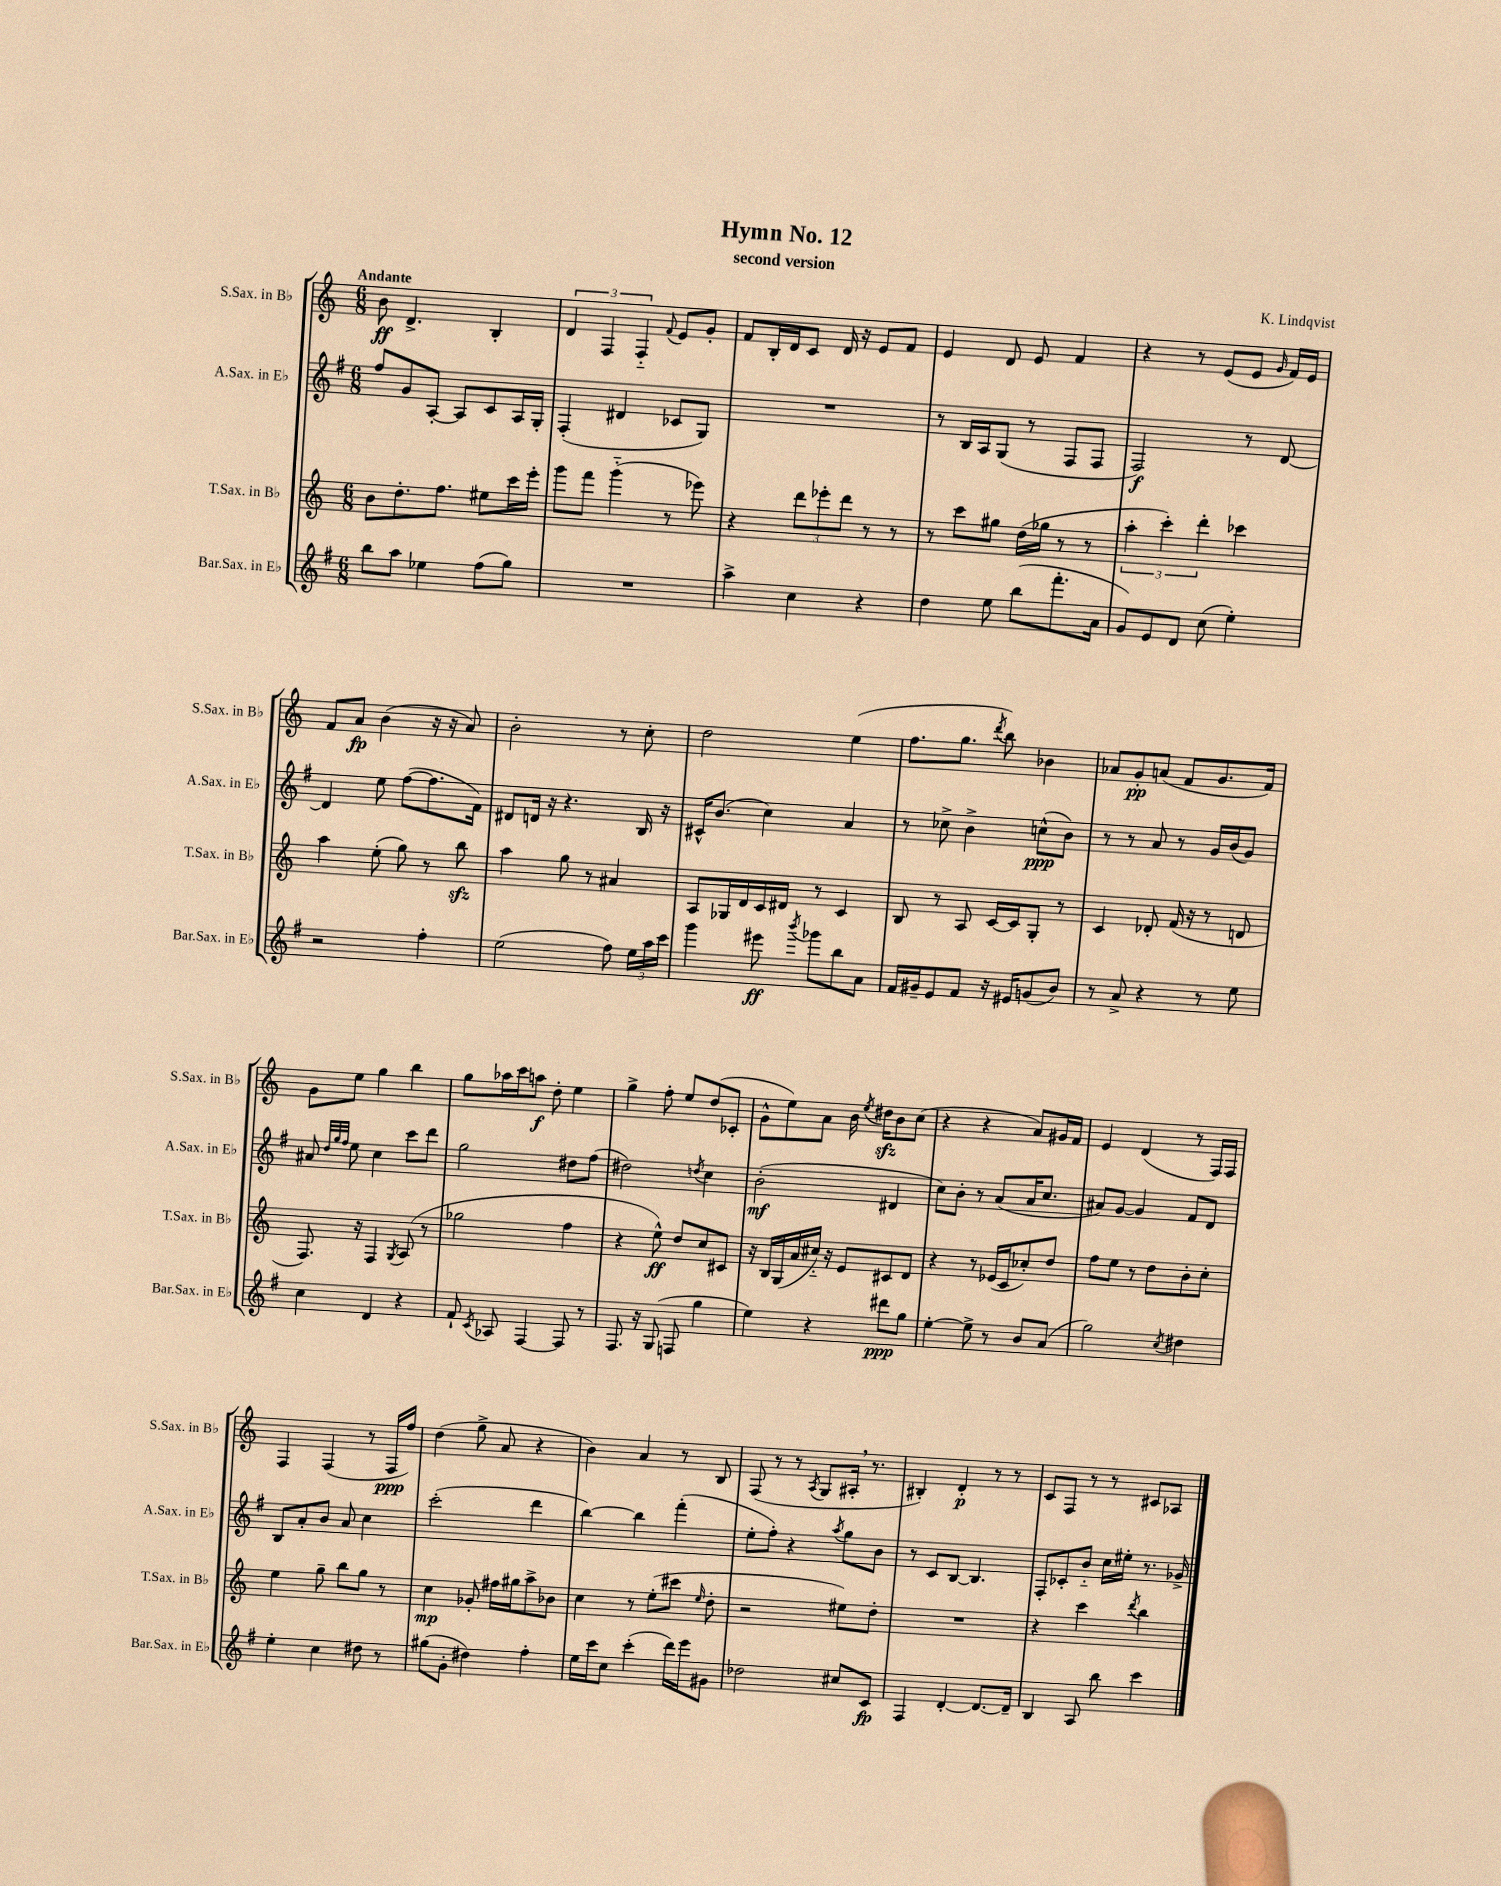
\header { title = "Hymn No. 12" composer = "K. Lindqvist" subtitle = "second version" }
<<
\new StaffGroup <<
\new Staff = "s0" \with { instrumentName = "S.Sax. in Bb" shortInstrumentName = "S.Sax. in Bb" } {
    \clef treble \key c \major \numericTimeSignature \time 6/8 \tempo "Andante"
    \autoBeamOff b'8\ff d'4.-> b4-. |
    \tuplet 3/2 { d'4 f4 f4-_ } \appoggiatura { f'8 } e'8[ g'8]-. |
    f'8[ b16-. d'16 c'8] d'16 r16 e'8[ f'8] |
    e'4 d'8 e'8 f'4 |
    r4 r8 e'8[( e'8] \grace { g'16 } f'16[) e'16] |
    f'8[ a'8]\fp b'4( r16 r16 a'8) |
    b'2-. r8 c''8-. |
    d''2 e''4( |
    f''8.[ g''8.] \acciaccatura { d'''8 } b''8) bes'4 |
    aes'8[ g'8-.\pp a'8]( f'8[ g'8. f'16]) |
    g'8[ e''8] g''4 b''4 |
    g''8[ aes''16 c'''16 a''8]\f d''8-. e''4 |
    g''4-> f''8-. e''8[ d''8( ces'8]-. |
    g'8[-^ e''8) a'8] b'16 \acciaccatura { e''8 } dis''16[\sfz b'8 c''8]( |
    r4 r4 a'8[) gis'16 f'16] |
    e'4 d'4( r8 f16[) f16] |
    f4 f4( r8 f16[\ppp f''16]) |
    d''4( g''8-> a'8 r4 |
    b'4) a'4 r8 b8 |
    f8( r8 r8 \acciaccatura { a8 } g8[ ais16]-. \breathe r8. |
    bis4-.) d'4-.\p r8 r8 |
    c'8[ f8] r8 r8 cis'8[ aes8] \bar "|." |
}
\new Staff = "s1" \with { instrumentName = "A.Sax. in Eb" shortInstrumentName = "A.Sax. in Eb" } {
    \clef treble \key g \major \numericTimeSignature \time 6/8
    \autoBeamOff fis''8[ g'8 a8]~-. a8[ c'8 a16 g16]-. |
    fis4-.( dis'4 ces'8[ g8]) |
    R2. |
    r8 b16[ a16 g8]( r8 fis8[ fis8] |
    fis2\f) r8 d'8~ |
    d'4 e''8 fis''8[~( fis''8. fis'16]) |
    dis'8[ d'16] r16 r4. b16 r16 |
    cis'16[-^ b'8.]( c''4) a'4 |
    r8 ces''8-> b'4-> c''8[-^\ppp( b'8]) |
    r8 r8 a'8 r8 g'16[ b'16( g'8]) |
    ais'8 \grace { d''32[ g''32 fis''32] } e''8 c''4 c'''8[ d'''8] |
    g''2 dis''8[ fis''8]( |
    dis''2) \acciaccatura { d''8 } c''4 |
    b'2-.\mf( dis'4 |
    c''8[) b'8]-. r8 a'8[( a'16 c''8.] |
    ais'8[) g'8]~ g'4 fis'8[ d'8] |
    b8[ a'8-. b'8] a'8 c''4 |
    c'''2-.( d'''4 |
    b''4~) b''4 fis'''4-.( |
    e''8[-. fis''8]-.) r4 \acciaccatura { a''8 } g''8[ b'8] |
    r8 c'8[ b8]~ b4. |
    fis8[-. ces'8-. b'8]-_ c''16[ eis''16]-. r8. ges'16-> \bar "|." |
}
\new Staff = "s2" \with { instrumentName = "T.Sax. in Bb" shortInstrumentName = "T.Sax. in Bb" } {
    \clef treble \key c \major \numericTimeSignature \time 6/8
    \autoBeamOff b'8[ d''8.-. f''8.] eis''8[ c'''16 e'''16]-. |
    g'''8[ f'''8] g'''4-_( r8 ees'''8) |
    r4 \tuplet 3/2 { d'''8[ ees'''8-. d'''8] } r8 r8 |
    r8 c'''8[ gis''8] d''16[( ges''16] r8 r8 |
    \tuplet 3/2 { a''4-. c'''4-.) d'''4-. } ces'''4 |
    a''4 e''8-.( g''8) r8 b''8\sfz |
    a''4 g''8 r8 ais'4 |
    a8[ ges16 d'16 c'16 dis'16] r8 c'4 |
    b8 r8 a8 c'16[~ c'16 g8]-. r8 |
    c'4 des'8-. f'16( r16 r8 d'8 |
    f8.) r16 f4 \acciaccatura { g8 } a8( r8 |
    ges''2 f''4 |
    r4 e''8-^\ff) d''8[ c''8 cis'8] |
    r16 b16[ g16( a'16 cis''16]-_) r16 e'8[ cis'8 d'8] |
    r4 r8 ees'16[( c'16 ces''8-.) d''8] |
    f''8[ e''8] r8 d''8[ b'8-. c''8]-. |
    e''4 g''8-- b''8[ g''8] r8 |
    c''4\mp ges'8-. fis''16[ gis''16 a''8-> bes'8] |
    c''4 r8 e''8[-.( cis'''8] \grace { e''16 } d''8-. |
    r2 eis''8[) d''8]-. |
    R2. |
    r4 c'''4 \acciaccatura { d'''8 } b''4 \bar "|." |
}
\new Staff = "s3" \with { instrumentName = "Bar.Sax. in Eb" shortInstrumentName = "Bar.Sax. in Eb" } {
    \clef treble \key g \major \numericTimeSignature \time 6/8
    \autoBeamOff b''8[ a''8] ees''4 fis''8[( g''8]) |
    R2. |
    a''4-> c''4 r4 |
    d''4 e''8 b''8[( fis'''8.-. a'16] |
    g'8[) e'8 d'8] c''8( e''4-.) |
    r2 fis''4-. |
    e''2( fis''8) \tuplet 3/2 { e''16[ a''16 c'''16] } |
    g'''4 eis'''8\ff \acciaccatura { b'''8 } ges'''8[ b''8 a'8] |
    fis'16[ gis'16-- e'8 fis'8] r16 eis'16[ g'8( b'8]) |
    r8 a'8-> r4 r8 e''8 |
    c''4 d'4 r4 |
    fis'8-! \acciaccatura { c'8 } aes8 fis4~ fis8 r8 |
    fis8. r16 g8( f8 g''4 |
    e''4) r4 dis'''8[\ppp g''8] |
    e''4~-. e''8-> r8 b'8[ a'8]( |
    g''2) \acciaccatura { c''8 } dis''4 |
    e''4-. c''4 dis''8 r8 |
    gis''8[( g'8]-. dis''4) fis''4-. |
    e''16[ c'''16 c''8] c'''4-.( d'''16[) e'''16 gis'8] |
    des''2 cis''8[ c'8]\fp |
    fis4 d'4~-. d'8.[~ d'16]-- |
    b4 a8 b''8 c'''4 \bar "|." |
}
>>
>>
\layout { \context { \Score \remove "Bar_number_engraver" } }
